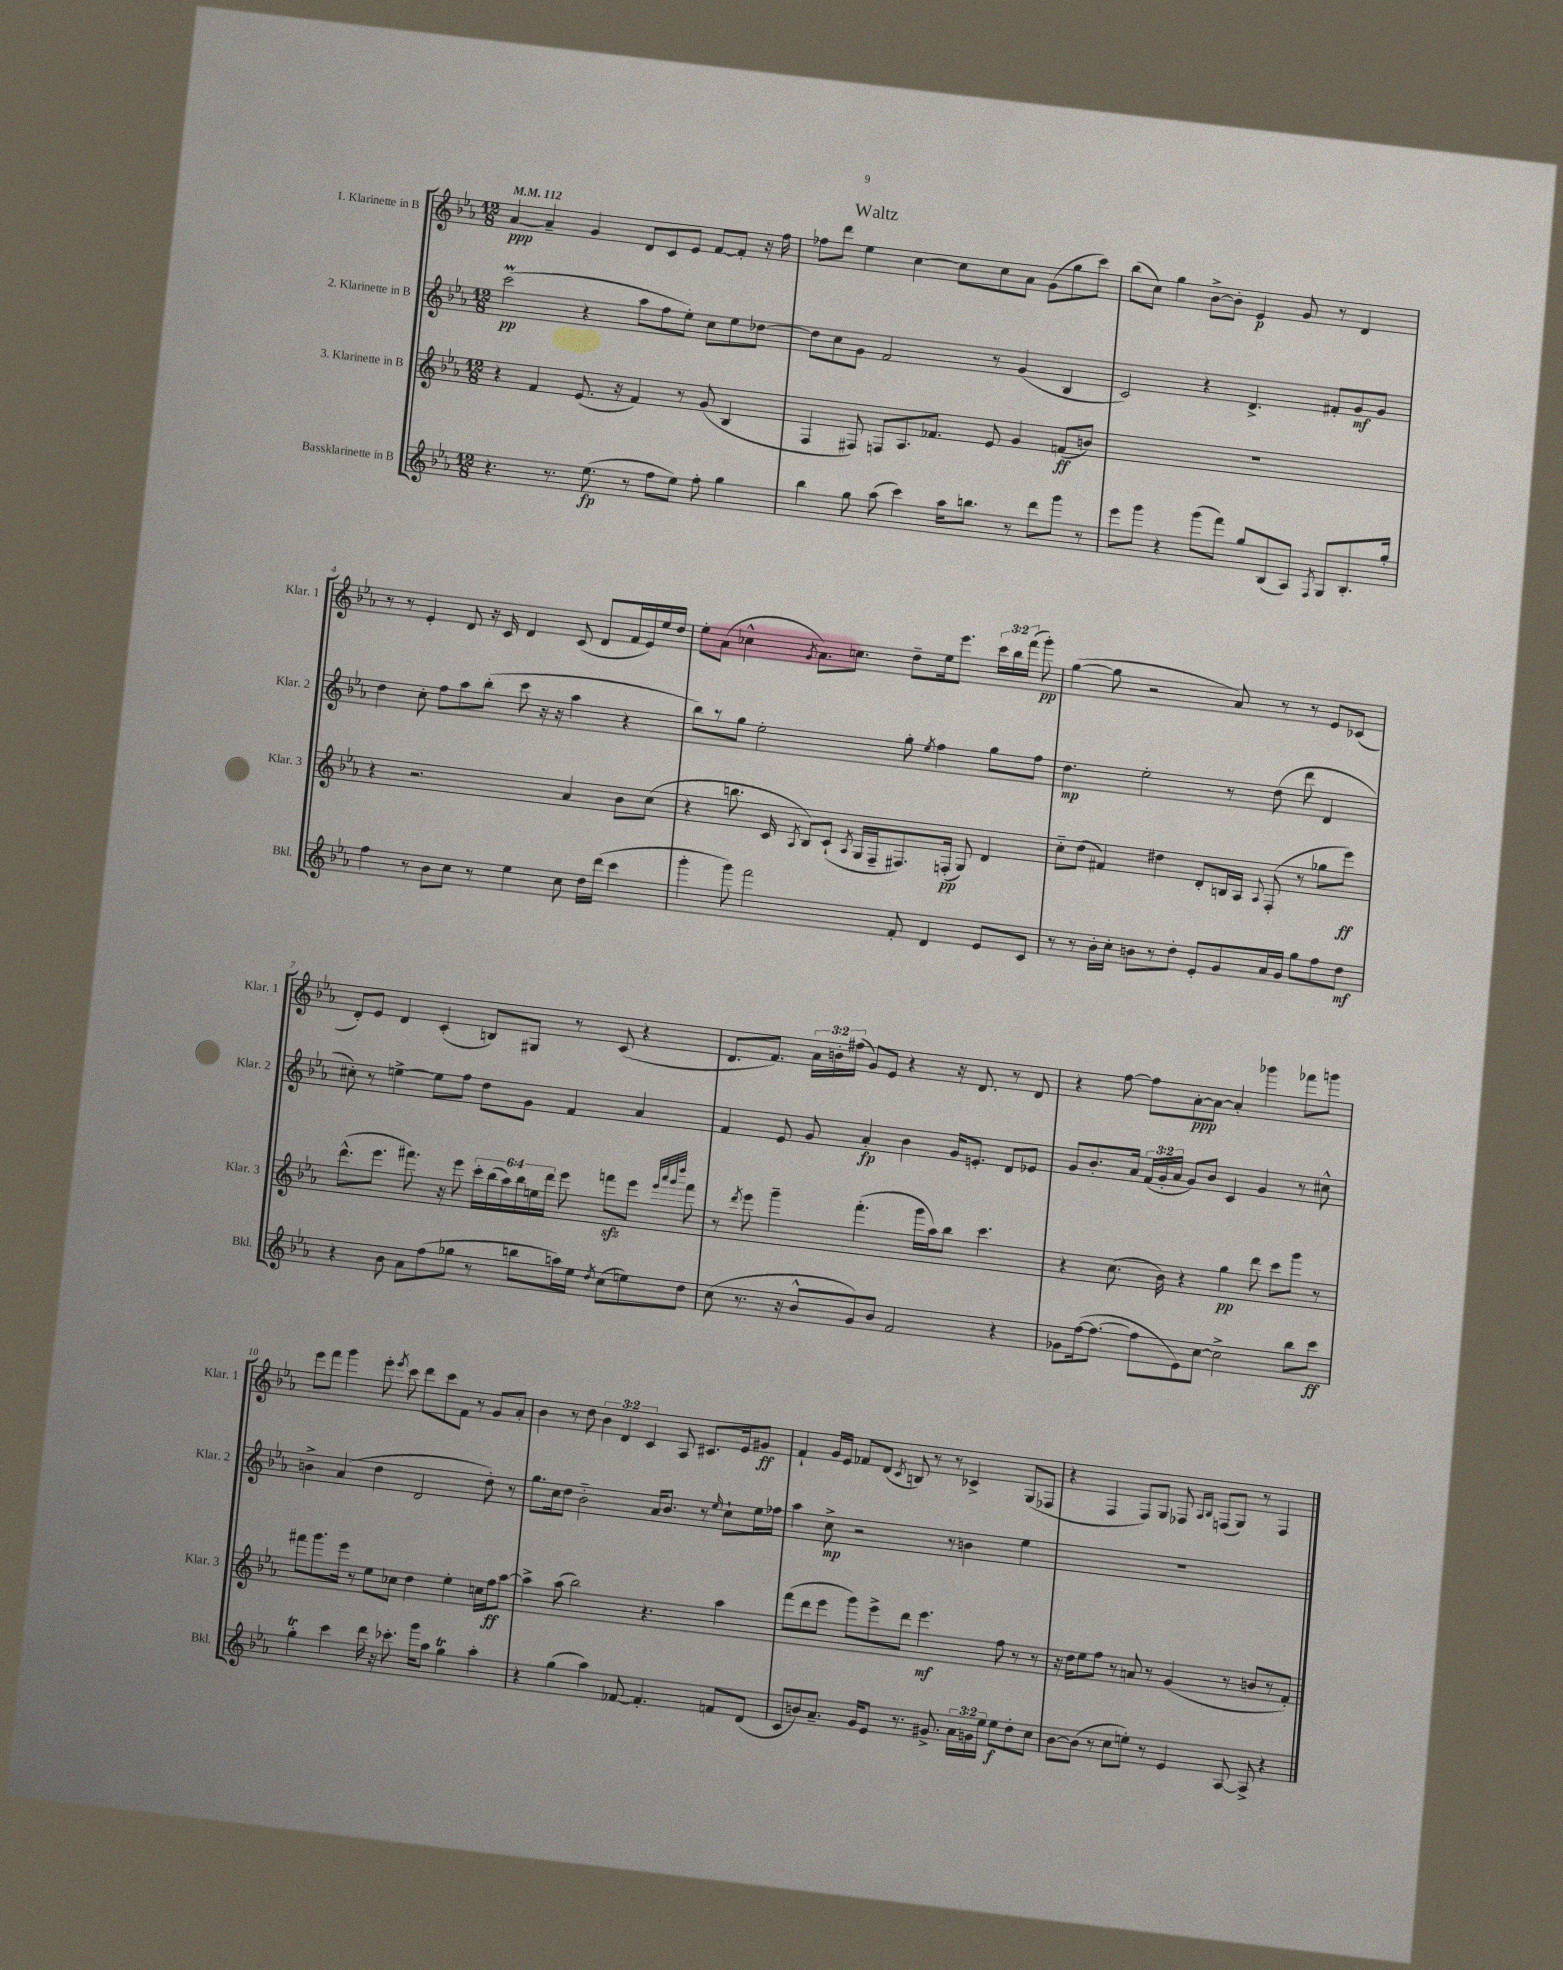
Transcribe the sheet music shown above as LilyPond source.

\header { title = "Waltz" }
<<
\new StaffGroup <<
\new Staff = "s0" \with { instrumentName = "1. Klarinette in B" shortInstrumentName = "Klar. 1" } {
    \clef treble \key ees \major \numericTimeSignature \time 12/8 \override Staff.TupletNumber.text = #tuplet-number::calc-fraction-text \tempo 4 = 112
    \autoBeamOff aes'4~\ppp aes'4-- g'4 d'8[ c'8 ees'8] f'8[~ f'8]-. r16 f''16 |
    fes''8[ d'''8] ees''4 c''4~ c''8[ c''8 aes'8] g'8[( g''8 c'''8]) |
    bes''8[( c''8]) g''4 bes'8[~-> bes'8]-. ees'4\p g'8 r8 d'4 |
    r8 r8 ees'4-. d'8 r16 c'16 d'4 c'8( d'8[ f'16 ees'16) ees''16 d''16] |
    ees''8[-. aes'8]( ces''4-^ \acciaccatura { g'8 } aes'8.[) c''8.] d''8[-- ees''16 ees'''8.] \tuplet 3/2 { c'''16[ bes''16 f'''16]( } g'''8-.\pp) |
    g''4~( g''8 r2 aes'8) r8 r8 ees'8[ ces'8]( |
    d'8[-.) ees'8] d'4 c'4-.( b8[) gis8] r8 c'8( r4 |
    d'8.[ f'8.]) \tuplet 3/2 { aes'16[ b'16-. fis''16]( } g'8[) ees'8] r4 r16 d'8. r8 d'8 |
    r4 f''8~ f''8[ aes'8~-.\ppp aes'8]~ aes'4-. ges'''4 fes'''8[ g'''8] |
    ees'''8[ f'''8] g'''4 ees'''8-. \acciaccatura { ees'''8 } c'''8 d'''8[ c'''8 f'8] r8 g'8[ aes'8]-. |
    bes'4 r8 d''8 \tuplet 3/2 { bes'4 d'4 c'4 } aes8 cis'8.[ ees'16 gis'8]\ff |
    f'4-! g'16[ ees'16] fes'8[ d'8]( \acciaccatura { c'8 } b8) r8 r8 ces'4-> g8[( fes8] |
    r4 f4 f8[) g8] fes8 \grace { aes16[ bes16] } f8[( g8]) r8 f4 \bar "|." |
}
\new Staff = "s1" \with { instrumentName = "2. Klarinette in B" shortInstrumentName = "Klar. 2" } {
    \clef treble \key ees \major \numericTimeSignature \time 12/8 \override Staff.TupletNumber.text = #tuplet-number::calc-fraction-text
    \autoBeamOff c'''2\prall\pp( r4 aes''8[ f''8 ees''8]-.) c''8[ ees''8 des''8]~ |
    des''8[ c''8 g'8] f'2 r8 g'4( bes4 |
    c'2) r4 d'4.-> fis'8[-. g'8\mf g'8] |
    d''4 c''8-. f''8[ aes''8 bes''8]-.( c'''8 r16 r16 aes''4 r4 |
    bes''8[) r8 g''8] ees''2-. g''8-. \acciaccatura { ees''8 } f''4 g''8[ f''8] |
    d''4.\mp ees''2-. r8 d''8( d'''8 d'4 |
    cis''8-.) r8 e''4~-> e''8[ f''8] d''8[ g'8] f'4 aes'4 |
    f'4 ees'8 g'8 aes'4-.\fp bes'4 g'16[ e'8.]-. d'8[ ees'8] |
    g'8[ bes'8.-. aes'16] \tuplet 3/2 { f'16[( g'16-. aes'16] } g'8[) bes'8] c'4 g'4 r8 cis''8-^ |
    b'4-> aes'4( d''4 d'2 d''8-.) r8 |
    g''8.[ c''16 d''8] bes'2-_ aes'16[ bes'8.] r8 \grace { ees''16 } c''8[-! ees''16 fes''16] |
    aes''4 c''8->\mp r2 r8 b'4 ees''4 |
    R1. \bar "|." |
}
\new Staff = "s2" \with { instrumentName = "3. Klarinette in B" shortInstrumentName = "Klar. 3" } {
    \clef treble \key ees \major \numericTimeSignature \time 12/8 \override Staff.TupletNumber.text = #tuplet-number::calc-fraction-text
    \autoBeamOff r4 f'4 ees'8.( r16 f'4) r8 g'8( bes4 |
    f4 fis8) f8[ aes8. fes'8.] ees'8 g'4 f'8[\ff( b'8]) |
    R1. |
    r4 r2. aes'4 bes'8[ c''8]( |
    r4 b''8. c'16 \acciaccatura { aes8 } bes8[) c'8]-!( \acciaccatura { aes8 } g16[ f16-- fis8.) f16]-.\pp( g8) d'4 |
    c''8[-_ d''8]( fis'4) dis''4 d'8[-. b16 aes16] \appoggiatura { aes8 } f8-.( r8 ges''8[ ees'''8]\ff) |
    d'''8.[-^( ees'''8.] fis'''8.) r16 ees'''8 \tuplet 6/4 { c'''16[-. bes''16( aes''16) bes''16 e''16 d'''16] } ees'''8 f'''8[\sfz ees'''8] \grace { ees'''32[ aes'''32 g'''32 d''''32] } f'''8 |
    r8 \acciaccatura { d'''8 } ees'''8 g'''4-- f'''4.-.( g'''16[ aes''16) bes''8] c'''4. |
    r4 c''8.( bes'16) r4 g''4\pp d'''8 c'''8[ g'''8] r8 |
    fis'''8[ g'''8. ees'''16] r8 ees''8[ ces''8] d''4 ees''4-. c''16[ f''16\ff aes''8]~ |
    aes''4-> aes''8( bes''2) r4. aes''4 |
    f'''8[( d'''8 ees'''8] g'''8[) ees'''8-> d'''8] ees'''4.\mf f''8 r8 r8 |
    r16 d''16[ ees''8 f''8] r8 a'8 r8 g'4( r8 b'8[ r8 f'8]-.) \bar "|." |
}
\new Staff = "s3" \with { instrumentName = "Bassklarinette in B" shortInstrumentName = "Bkl." } {
    \clef treble \key ees \major \numericTimeSignature \time 12/8 \override Staff.TupletNumber.text = #tuplet-number::calc-fraction-text
    \autoBeamOff r4. r8. ees''8.\fp( r8 f''8[ ees''8]) f''8-. g''4 |
    bes''4 g''8 aes''8( c'''4) aes''16[ b''8.] r8 d'''8[ g'''8] r8 |
    ees'''8[ g'''8] r4 g'''8[( f'''8]) g''8[ bes8( aes8]) \acciaccatura { f8 } g8[ bes8.-. g''16]-. |
    f''4 r8 bes'8[ c''8] r8 ees''4 c''8 d''16[ d'''16]( c'''4 |
    g'''4-. g'''8) f'''2 f'8-. d'4 ees'8[ c'8] |
    r8 r8 bes'16[-. c''16]-. b'8[ r8 d''8]-. ees'8[-. g'8 aes'16 g'16] g''8[ f''8 d''8]\mf |
    r4 bes'8 aes'8[ f''8( ges''8] r8 b''8[ a''16) ees''16] \acciaccatura { d''8 } c''8[( e''8) d''8] |
    c''8( r8. r16 bes'8[-^ g'8) bes'8] f'2 r4 |
    ges'8[ f''16~( f''8.]~ f''8[ ees'8) c''8]~ c''2-> bes''8[ c'''8]\ff |
    g''4-.\trill c'''4 d'''16 r16 ces'''8.-. g'''16[ aes''8] g''4\trill aes''4-. |
    r4 g''4( aes''4) fes'8~ fes'4.-. f'8[ d'8]( |
    c'8[ b'8) aes'8.]-- g'16[ ees'8] r8. gis'8.-> \tuplet 3/2 { aes'16[ g'16 ees''16] } ees''8[\f d''8-. c''8] |
    bes'8[~ bes'8]( r8 c''8[ e''8]-.) r8 ees'4 aes8~ aes8-> r4 \bar "|." |
}
>>
>>
